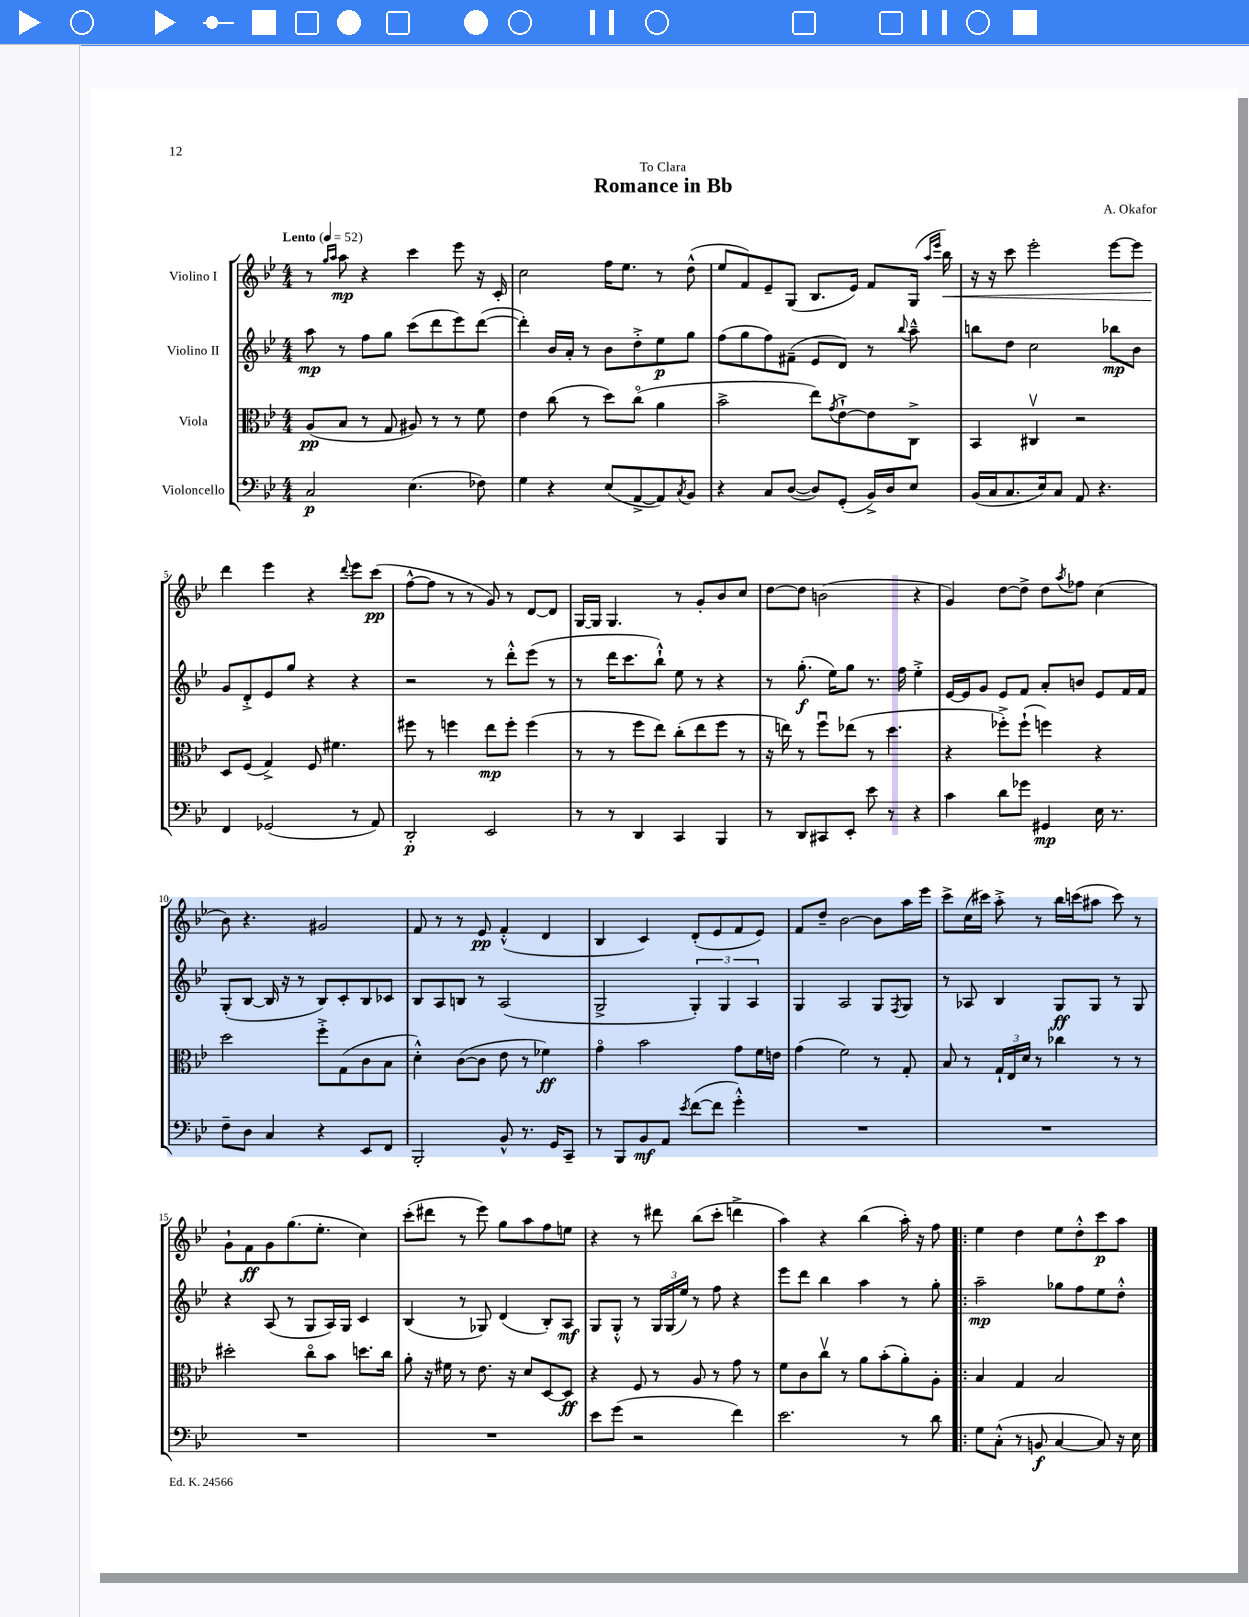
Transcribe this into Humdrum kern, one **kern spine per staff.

**kern	**kern	**kern	**kern
*staff4	*staff3	*staff2	*staff1
*clefF4	*clefC3	*clefG2	*clefG2
*k[b-e-]	*k[b-e-]	*k[b-e-]	*k[b-e-]
*M4/4	*M4/4	*M4/4	*M4/4
*MM52	*MM52	*MM52	*MM52
2C/	(8A/L	8aa\	8r
.	.	.	16qqgg/LL
.	.	.	16qqaa/JJ
.	8B-/J	8r	8aa\
.	8r	8ff\L	4r
.	8G/	8gg\J	.
(4.E-\	8A#/)	(8ccc\L	4ccc\
.	8r	8ddd\	.
.	8r	8eee-\)	8eee-\
8F-\)	8f\	([8ddd\J	16r
.	.	.	16c'/
=	=	=	=
4G\	4e-\	4ddd'\])	2cc\
4r	(8cc\	16b-/LL	.
.	.	16a'/JJ	.
.	8r	8r	.
(8E-/L	8dd\L)	8b-\L	16ff\LK
.	.	.	8.ee-\J
[8AA^/	(8cco\J	8dd'^\	.
8AA/])	4a\	8ee-\	8r
8qC/	.	.	.
8BB-/J	.	8gg\J	(8dd^^\
=	=	=	=
4r	2b-^\	(8ff\L	8ee-/L
.	.	8gg\	8f/)
8C/L	.	8ff\)	8e-~/
([8D/J	.	(8f#~\J	(8G/J
8D/]L)	8ee-\L)	8e-/L	8.B-/L
.	8qg/	.	.
(8GG'/J	[8e-`^\	8d/J)	.
.	.	.	16e-/Jk)
16BB-^/LL)	8e-\]	8r	8f/L
16D/J	.	.	.
.	.	8qqbb-/	.
8E-/J	8C^\J	8aa~^^\	(16G/Jk
.	.	.	16qqaa/LL
.	.	.	16qqeee-/JJ
.	.	.	16bb-\)
=	=	=	=
(16BB-/LL	4BB-/	8bb\L	16r
16C/J	.	.	16r
8.C/	.	8dd\J	8ccc\
.	4C#v/	2cc\	2eee-'\
16E-/k)	.	.	.
8C/J	.	.	.
8AA/	2r	.	.
4.r	.	.	.
.	.	8bb-\L	[8eee-\L
.	.	8b-\J	8eee-\]J
=	=	=	=
4FF/	8D/L	8g/L	4ddd\
.	(8F/J	8d'^/	.
(2GG-/	4G^/)	8e-/	4eee-\
.	.	8gg/J	.
.	8F/	4r	4r
.	4.f#\	.	.
.	.	.	8qqddd/
8r	.	4r	8eee-\L
8AA/)	.	.	(8ccc\J
=	=	=	=
2DD'/	8ff#\	2r	[8ff^^\L
.	8r	.	8ff\]J
.	4ff\	.	8r
.	.	.	8r
2EE-/	8ee-\L	8r	8g/)
.	8ff'\J	8ddd'^^\L	8r
.	(4ff\	(8eee-\J	[8d/L
.	.	8r	8d/]J
=	=	=	=
8r	8r	8r	[16G/LL
.	.	.	16G/]JJ
8r	8r	16ddd\LK	4.G/
.	.	8.ccc\	.
4DD/	8ff\L	.	.
.	8ee-\J)	8bb-`^^\J)	.
4CC/	(8cc'\L	8ee-\	8r
.	8ee-\	8r	8g'/L
4BBB-/	8ff\J	4r	8b-/
.	8r	.	8cc/J
=	=	=	=
8r	16r	8r	[8dd\L
.	16ee\)	.	.
8DD/L	8r	(8.gg'\	8dd\]J
8CC#/	8ffu\L	.	(2b\
.	.	16ee-\LK)	.
8EE-'/J	(8ee-\J	8gg\J	.
8e-\	8r	8.r	.
8r	4.dd\	.	.
.	.	16ff\	.
4r	.	4ee-'^\	4r
=	=	=	=
4c\	4r	[16e-/LL	4g/)
.	.	16e-/]J	.
.	.	8g/J	.
8d\L	8ff-'^\L)	8e-/L	[8dd\L
8g-\J	(8ff-`\J	8f/J	8dd^\]J
4GG#/	4ff\)	8a'/L	8dd\L
.	.	.	8qaa/
.	.	8b/J	8ff-\J
16E-\	4r	8e-/L	(4cc\
8.r	.	.	.
.	.	16f/L	.
.	.	16f/JJ	.
=	=	=	=
8F~\L	2dd\	(8G'/L	8b-\)
8D\J	.	[8B-/J	4.r
4C/	.	16B-/]	.
.	.	16r	.
.	.	8r	.
4r	8ff'^\L	8B-/L)	2g#/
.	(8G\	8c'/	.
8EE-/L	8c\	8B-/	.
8FF/J	8B-\J	8c-/J	.
=	=	=	=
2BBB-'/	4d'^^\)	8B-/L	8f/
.	.	8A/	8r
.	([8c\L	8B/J	8r
.	8c\]J	8r	8e-/
8BB-^^/	8e-\	(2A/	(4f'^^/
8.r	8r	.	.
.	4f-\)	.	4d/
16GG/LK	.	.	.
8CC~/J	.	.	.
=	=	=	=
8r	4go\	2G^/	4B-/
8BBB-/L	.	.	.
8BB-/	2b-\	.	4c/)
8AA/J	.	.	.
8qe-/	.	.	.
([8f\L	.	6G'/)	(8d'/L
8f\]J	.	.	8e-/
.	.	6G/	.
4g'^^\)	8g\L	.	8f/
.	.	6A/	.
.	16f\L	.	8e-/J)
.	16e\JJ	.	.
=	=	=	=
1r	(4g\	4G/	8f/L
.	.	.	8dd~/J
.	2f\)	2A/	[2b-\
.	8r	8G/L	8b-\]L
.	.	8qF/	.
.	8G'/	8G/J	16aa\L
.	.	.	16eee-\JJ
=	=	=	=
1r	8B-/	8r	8ccc^\L
.	8r	8A-/	(16cc\L
.	.	.	16ccc#\JJ)
.	24G`/LL	4B-/	8aa'^\
.	24E-/	.	.
.	24d/JJ	.	.
.	8r	.	8r
.	4cc-\	8G/L	16bb-\LL
.	.	.	(16ccc\J
.	.	8G/J	8aa#\J
.	8r	8r	8ccc\)
.	8r	8G/	8r
=	=	=	=
1r	2dd#'\	4r	8g`\L
.	.	.	8f\
.	.	(8A/	8g\
.	.	8r	(8.gg\
.	8cco\L	8G/L	.
.	.	.	8.ee-'\J
.	8b-\J	16A/L)	.
.	.	16G/JJ	.
.	8.dd\L	4c/	4cc\)
.	16cc\Jk	.	.
=	=	=	=
1r	8a'\	(4B-/	(8ccc'\L
.	16r	.	8ddd#\J
.	16f#\	.	.
.	8r	8r	8r
.	8.e-\	8G-/)	8eee-\)
.	.	(4d/	8gg\L
.	16r	.	.
.	8d/L	.	8aa\
.	[8D/	8B-'/L)	8ff\
.	8D/]J	8A/J	8ee\J
=	=	=	=
8e-\L	4r	8G/L	4r
(8g\J	.	8G'^^/J	.
2r	8F/	8r	8r
.	8r	24G/LL	8ddd#\
.	.	(24G/	.
.	.	24ee-/JJ)	.
.	8A/	8r	(8bb-\L
.	8r	8ff\	8ccc'\J
4f\)	8g\	4r	4ddd^\
.	8r	.	.
=	=	=	=
2.e-\	8f\L	8eee-\L	4aa\)
.	8c\	8ddd\J	.
.	8ccv\J	4bb-\	4r
.	8r	.	.
.	8a\L	4aa\	(4bb-\
.	(8b-'\	.	.
8r	8a'\)	8r	16aa'\)
.	.	.	16r
8d\	8A'\J	8gg'\	8ff\
=!|:	=!|:	=!|:	=!|:
8G\L	4B-/	2aa~\	4ee-\
(8C'^^\J	.	.	.
8r	4G/	.	4dd\
8BB/	.	.	.
[4C/	2B-/	8gg-\L	8ee-\L
.	.	8ff\	8dd'^^\
8C/])	.	8ee-\	8ccc\
16r	.	8dd'^^\J	8aa\J
16E-\	.	.	.
==	==	==	==
*-	*-	*-	*-
